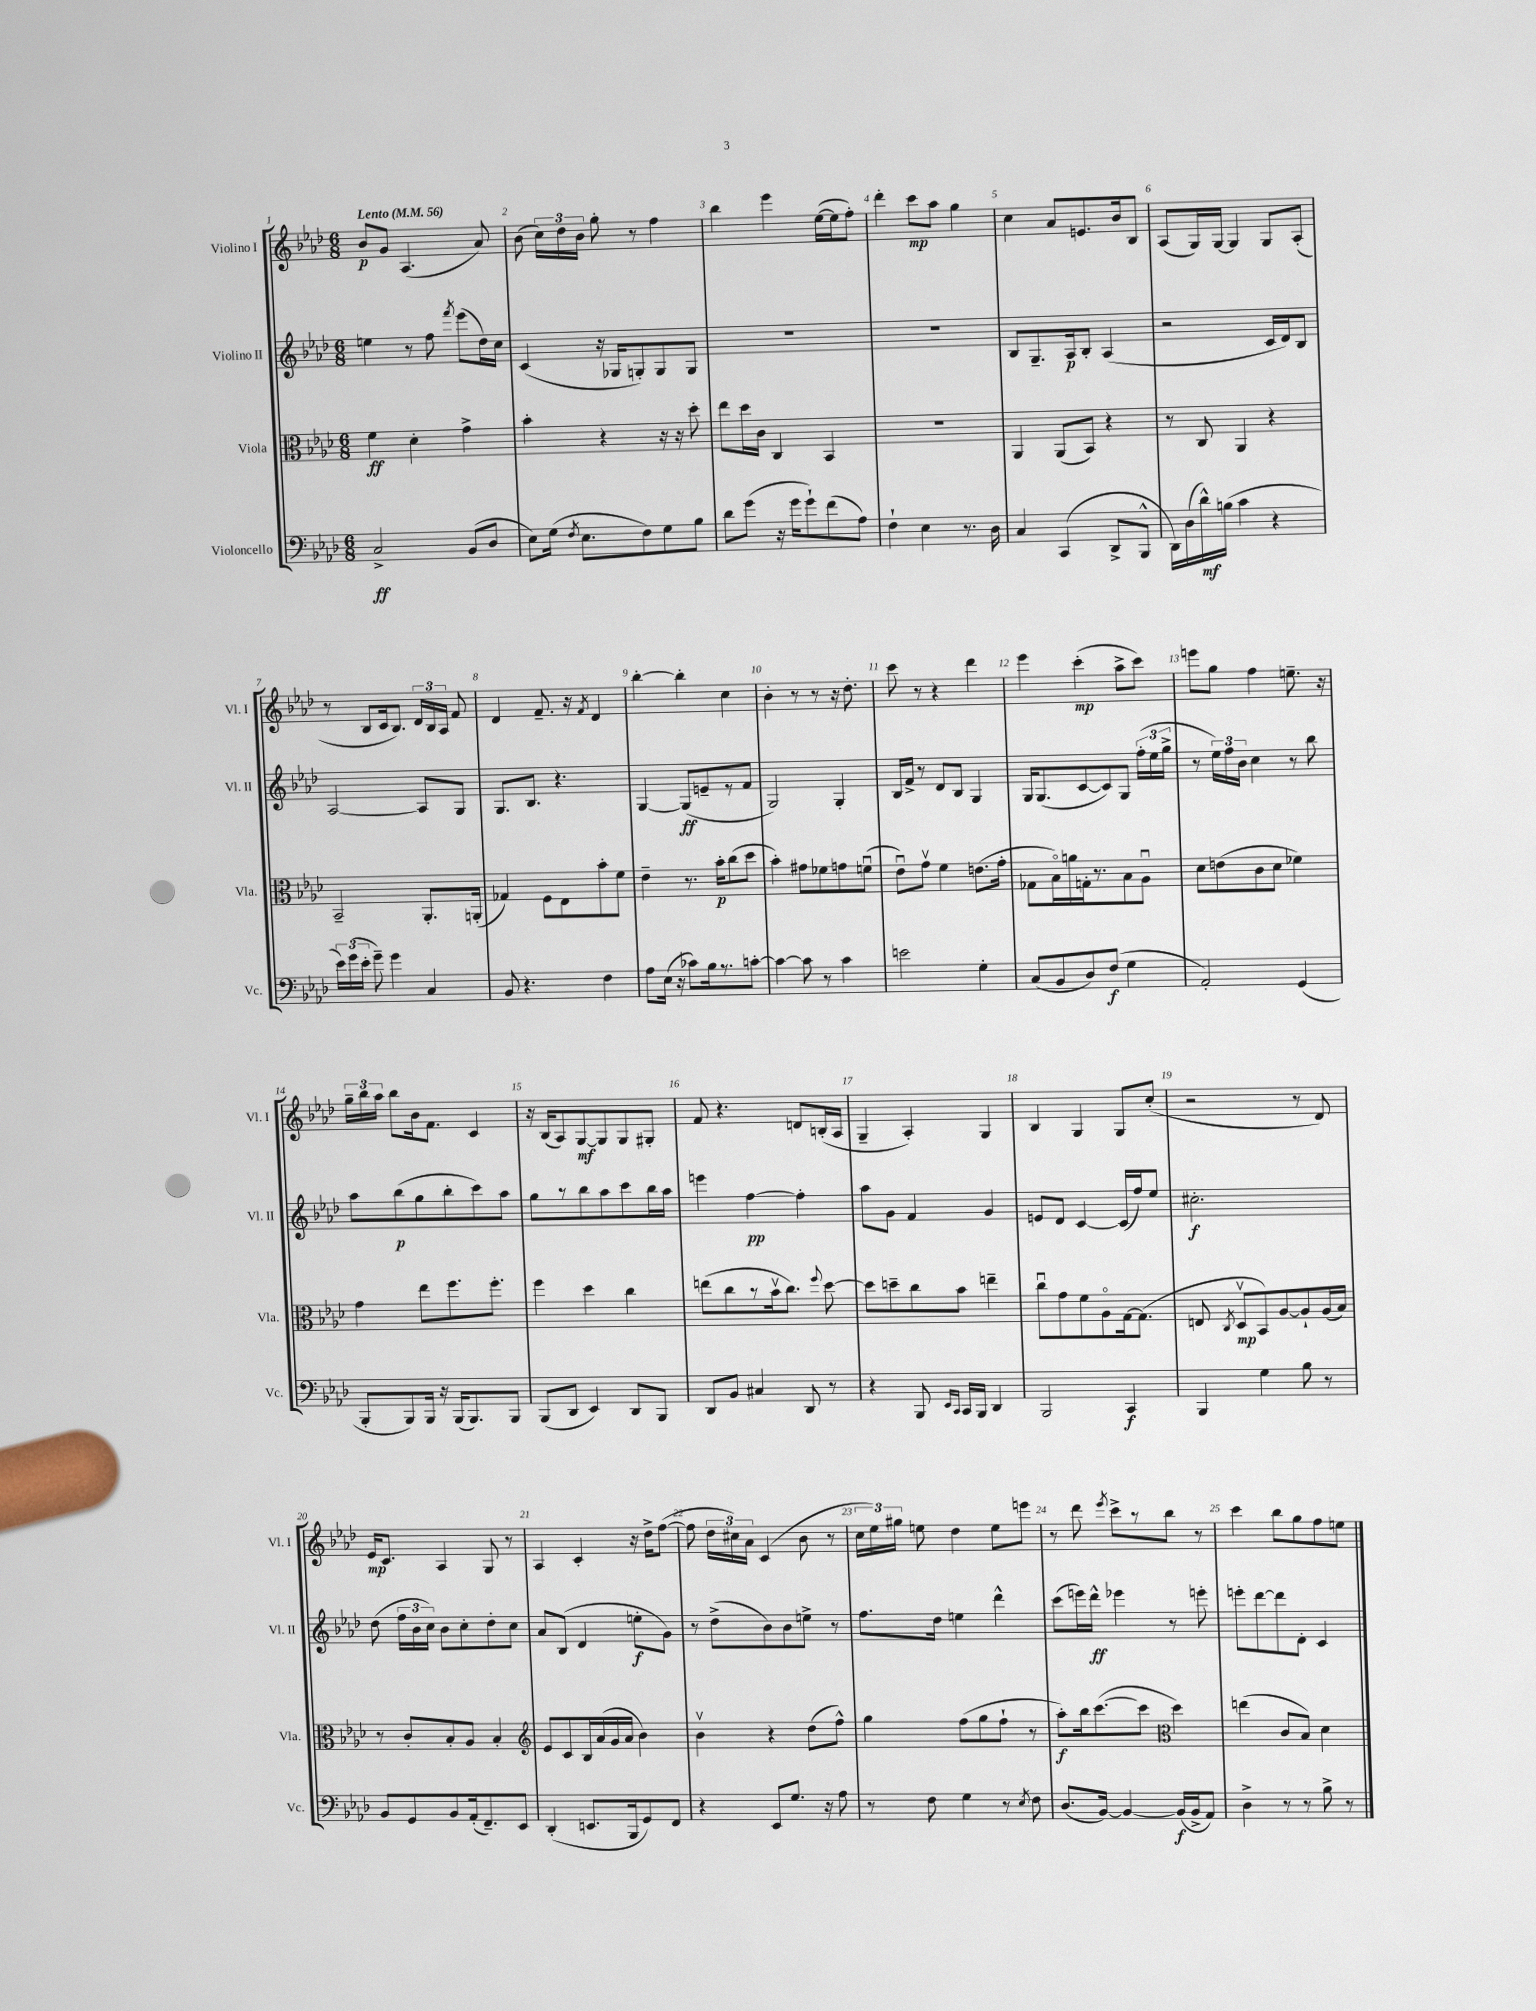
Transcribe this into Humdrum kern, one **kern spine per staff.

**kern	**dynam	**kern	**dynam	**kern	**dynam	**kern	**dynam
*part4	*part4	*part3	*part3	*part2	*part2	*part1	*part1
*staff4	*staff4	*staff3	*staff3	*staff2	*staff2	*staff1	*staff1
*I"Violoncello	*	*I"Viola	*	*I"Violino II	*	*I"Violino I	*
*I'Vc.	*	*I'Vla.	*	*I'Vl. II	*	*I'Vl. I	*
*clefF4	*	*clefC3	*	*clefG2	*	*clefG2	*
*k[b-e-a-d-]	*	*k[b-e-a-d-]	*	*k[b-e-a-d-]	*	*k[b-e-a-d-]	*
*M6/8	*	*M6/8	*	*M6/8	*	*M6/8	*
*MM56	*	*MM56	*	*MM56	*	*MM56	*
=1	=1	=1	=1	=1	=1	=1	=1
!	!	!	!	!	!	!LO:TX:a:B:t=Lento	!
2C^/	ff	4f\	ff	4een\	.	8b-/L	p
.	.	.	.	.	.	8g/J	.
.	.	4d-'\	.	8r	.	(4.A-/	.
.	.	.	.	8ff\	.	.	.
.	.	.	.	8qfff/	.	.	.
(8BB-/L	.	4g^\	.	(8eee-\L	.	.	.
8D-/J	.	.	.	16dd-\L)	.	8a-/)	.
.	.	.	.	16cc\JJ	.	.	.
=2	=2	=2	=2	=2	=2	=2	=2
8E-\L)	.	4b-'\	.	(4c/	.	(8b-\	.
(16G\Jk	.	.	.	.	.	24cc\LL)	.
.	.	.	.	.	.	24dd-\	.
8qF/	.	.	.	.	.	.	.
8.E-\L	.	.	.	.	.	.	.
.	.	.	.	.	.	24b-\JJ	.
.	.	4r	.	16r	.	8gg'\	.
.	.	.	.	16G-X/KL	.	.	.
8F\)	.	.	.	8Gn'/)	.	8r	.
8G\	.	16r	.	8G/	.	4ff\	.
.	.	16r	.	.	.	.	.
8B-\J	.	8dd-'\	.	8G/J	.	.	.
=3	=3	=3	=3	=3	=3	=3	=3
8d-\L	.	8ee-\L	.	2.r	.	4bb-\	.
(8g\J	.	16dd-\L	.	.	.	.	.
.	.	16c\JJ	.	.	.	.	.
16r	.	4C/	.	.	.	4eee-\	.
16g\KL	.	.	.	.	.	.	.
8g`\)	.	.	.	.	.	.	.
(8f\	.	4BB-/	.	.	.	([16ee-\LL	.
.	.	.	.	.	.	16ee-\J]	.
8A-\J)	.	.	.	.	.	8ff'\J)	.
=4	=4	=4	=4	=4	=4	=4	=4
4F`\	.	2.r	.	2.r	.	4ddd-'\	.
4E-\	.	.	.	.	.	8ccc\L	mp
.	.	.	.	.	.	8aa-\J	.
8.r	.	.	.	.	.	4gg\	.
16D-\	.	.	.	.	.	.	.
=5	=5	=5	=5	=5	=5	=5	=5
4C/	.	4AA-/	.	8B-/L	.	4cc\	.
.	.	.	.	8.G~/	.	.	.
(4CC/	.	(8AA-/L	.	.	.	8a-/L	.
.	.	.	.	16A-/k	p	.	.
.	.	8BB-/J)	.	8B-'/J	.	8.en/	.
8DD-^/L	.	4r	.	(4A-/	.	.	.
.	.	.	.	.	.	16b-/k	.
8BBB-^^/J	.	.	.	.	.	8B-/J	.
=6	=6	=6	=6	=6	=6	=6	=6
16DD-\LL)	.	8r	.	2r	.	(8A-/L	.
(16D-\	.	.	.	.	.	.	.
16d-^^\)	mf	8C/	.	.	.	16G/L)	.
(16Bn\JJ	.	.	.	.	.	[16G/JJ	.
4c\	.	4AA-/	.	.	.	4G/]	.
4r	.	4r	.	16c/LL	.	8G/L	.
.	.	.	.	16d-/J)	.	.	.
.	.	.	.	8B-/J	.	(8A-'/J	.
!!LO:LB:g=z
=7	=7	=7	=7	=7	=7	=7	=7
24e-\LL)	.	2BB-~/	.	[2A-/	.	8r	.
(24g\	.	.	.	.	.	.	.
24e-'\JJ	.	.	.	.	.	.	.
8g~\)	.	.	.	.	.	8B-/L	.
4g\	.	.	.	.	.	16c/k	.
.	.	.	.	.	.	8.B-/J)	.
4C/	.	8.AA-'/L	.	8A-/L]	.	24d-/LL	.
.	.	.	.	.	.	24B-/	.
.	.	.	.	.	.	24A-/JJ	.
.	.	.	.	8G/J	.	8f/	.
.	.	(16AAn'/Jk	.	.	.	.	.
=8	=8	=8	=8	=8	=8	=8	=8
8BB-/	.	4G-X/)	.	8.G/L	.	4d-/	.
4.r	.	.	.	.	.	.	.
.	.	.	.	8.B-/J	.	.	.
.	.	8F\L	.	.	.	8.f~/	.
.	.	8E-\	.	4.r	.	.	.
.	.	.	.	.	.	16r	.
.	.	.	.	.	.	8qf/	.
4F\	.	8b-'\	.	.	.	4d-/	.
.	.	8f\J	.	.	.	.	.
=9	=9	=9	=9	=9	=9	=9	=9
8A-\L	.	4e-~\	.	[4G/	.	[4bb-'\	.
(16E-\Jk	.	.	.	.	.	.	.
16r	.	.	.	.	.	.	.
8c-X\L)	.	8.r	.	(8G/L]	ff	4bb-'\]	.
16B-\k	.	.	.	8en~/	.	.	.
8.r	.	16b-'\KL	p	.	.	.	.
.	.	(8cc\	.	8r	.	4cc\	.
[8cn'\J	.	8dd-\J	.	8f/J	.	.	.
=10	=10	=10	=10	=10	=10	=10	=10
4c\_	.	4b-'\)	.	2G/)	.	4b-'\	.
8c\]	.	8g#X\L	.	.	.	8r	.
8r	.	8f-X\	.	.	.	8r	.
4c\	.	8gn\	.	4G'/	.	16r	.
.	.	.	.	.	.	8.dd-'\	.
.	.	(8fnu\J	.	.	.	.	.
=11	=11	=11	=11	=11	=11	=11	=11
2en\	.	8e-u\L)	.	16B-/LL	.	8ccc\	.
.	.	.	.	16f^/JJ	.	.	.
.	.	8gv\J	.	8r	.	8r	.
.	.	4f\	.	8d-/L	.	4r	.
.	.	.	.	8B-/J	.	.	.
4G'\	.	(8.en\L	.	4G/	.	4ddd-\	.
.	.	16g'\Jk	.	.	.	.	.
=12	=12	=12	=12	=12	=12	=12	=12
(8C/L	.	8G-X\L	.	16G/KL	.	4eee-\	.
.	.	.	.	(8.G/	.	.	.
8BB-/	.	16B-\L)	.	.	.	.	.
.	.	16an\	.	.	.	.	.
8D-/)	.	16Gn'\J	.	[8c/	.	(4ccc'\	mp
.	.	8.r	.	.	.	.	.
(8F/J	f	.	.	8c/])	.	.	.
4G\	.	8B-\	.	8G/J	.	8aa-^\L	.
.	.	8A-u\J	.	(24ff'\LL	.	8ccc\J)	.
.	.	.	.	24ee-\	.	.	.
.	.	.	.	24gg^\JJ	.	.	.
=13	=13	=13	=13	=13	=13	=13	=13
2AA-'/)	.	8d-\L	.	8r	.	8eeen\L	.
.	.	(8en\	.	24ee-\LL)	.	8gg\J	.
.	.	.	.	24ff\	.	.	.
.	.	.	.	24b-\JJ	.	.	.
.	.	8c\	.	4cc\	.	4ff\	.
.	.	8d-\J	.	.	.	.	.
(4GG/	.	4f-X\)	.	8r	.	8.een~\	.
.	.	.	.	8bb-\	.	.	.
.	.	.	.	.	.	16r	.
!!LO:LB:g=z
=14	=14	=14	=14	=14	=14	=14	=14
8BBB-'/L	.	4g\	.	8aa-\L	.	24gg~\LL	.
.	.	.	.	.	.	24bb-\	.
.	.	.	.	.	.	24aa-\JJ	.
8BBB-/)	.	.	.	(8bb-\	p	8bb-\L	.
16BBB-/Jk	.	8ee-\L	.	8gg\	.	16b-\k	.
16r	.	.	.	.	.	8.f\J	.
(16BBB-/KL	.	8.ff\	.	8bb-'\	.	.	.
8.BBB-/)	.	.	.	.	.	.	.
.	.	.	.	8ccc\)	.	4c/	.
.	.	8.ff'\J	.	.	.	.	.
8BBB-/J	.	.	.	8aa-\J	.	.	.
=15	=15	=15	=15	=15	=15	=15	=15
(8BBB-/L	.	4ff\	.	8gg\L	.	16r	.
.	.	.	.	.	.	(16B-/KL	.
8DD-/J	.	.	.	8r	.	8A-/)	.
4EE-/)	.	4dd-\	.	8bb-\	.	[8G/	mf
.	.	.	.	8aa-\	.	8G/]	.
8DD-/L	.	4cc\	.	8ccc\	.	8G/	.
8BBB-/J	.	.	.	16bb-\L	.	8G#X'/J	.
.	.	.	.	16aa-\JJ	.	.	.
=16	=16	=16	=16	=16	=16	=16	=16
8DD-/L	.	(8een\L	.	4eeen\	.	8f/	.
8BB-/J	.	8cc\	.	.	.	4.r	.
4C#X/	.	8r	.	[4ff\	pp	.	.
.	.	16b-v\k	.	.	.	.	.
.	.	8.cc\J)	.	.	.	.	.
8DD-/	.	.	.	4ff'\]	.	8dn/L	.
.	.	8qqff/	.	.	.	.	.
8r	.	[8dd-\	.	.	.	(16Bn'/L	.
.	.	.	.	.	.	16A-/JJ	.
=17	=17	=17	=17	=17	=17	=17	=17
4r	.	8dd-\L]	.	8aa-\L	.	4G~/	.
.	.	8ddn~\	.	8g\J	.	.	.
8BBB-/	.	8cc\	.	4f/	.	4A-'/)	.
16qqEE-/LL	.	.	.	.	.	.	.
16qqCC/JJ	.	.	.	.	.	.	.
16CC/LL	.	8b-\J	.	.	.	.	.
16BBB-/JJ	.	.	.	.	.	.	.
4DD-/	.	4een~\	.	4g/	.	4G/	.
=18	=18	=18	=18	=18	=18	=18	=18
2BBB-/	.	8ccu\L	.	8en/L	.	4B-/	.
.	.	8g\	.	8d-/J	.	.	.
.	.	8f\	.	[4c/	.	4G/	.
.	.	8A-\	.	.	.	.	.
4CC/	f	[16G\k	.	(16c/LL]	.	8G/L	.
.	.	(8.G\J]	.	16ff/J)	.	.	.
.	.	.	.	8ee-/J	.	(8cc'/J	.
=19	=19	=19	=19	=19	=19	=19	=19
4BBB-/	.	8En/	.	2.cc#X'\	f	2r	.
.	.	8qC/	.	.	.	.	.
.	.	8D-v/L	mp	.	.	.	.
4G\	.	8BB-/)	.	.	.	.	.
.	.	[8A-/	.	.	.	.	.
8B-\	.	8A-`/]	.	.	.	8r	.
8r	.	(16A-/L	.	.	.	8d-/)	.
.	.	16B-/JJ)	.	.	.	.	.
!!LO:LB:g=z
=20	=20	=20	=20	=20	=20	=20	=20
8BB-/L	.	8r	.	(8dd-\	.	16e-/KL	mp
.	.	.	.	.	.	8.c/J	.
8GG/	.	8c'/L	.	24ff\LL	.	.	.
.	.	.	.	24b-\	.	.	.
.	.	.	.	24cc\JJ)	.	.	.
8BB-/	.	8B-'/	.	8b-\L	.	4A-/	.
(16AA-'/k	.	8A-/J	.	8cc'\	.	.	.
8.FF~/)	.	.	.	.	.	.	.
.	.	4B-'/	.	8dd-'\	.	8G/	.
8EE-/J	.	.	.	8cc\J	.	8r	.
=21	=21	=21	=21	=21	=21	=21	=21
*	*	*clefG2	*	*	*	*	*
(4DD-'/	.	8e-/L	.	8a-/L	.	4A-/	.
.	.	8c/	.	(8B-/J	.	.	.
8.EEn/L	.	16B-/L	.	4d-/	.	4c'/	.
.	.	(16a-/	.	.	.	.	.
.	.	16g/	.	.	.	.	.
16BBB-/k	.	16a-/JJ	.	.	.	.	.
8GG/)	.	4b-\)	.	8een'\L	f	16r	.
.	.	.	.	.	.	16dd-^\KL	.
8FF/J	.	.	.	8g\J)	.	([8ff\J	.
=22	=22	=22	=22	=22	=22	=22	=22
4r	.	4b-v\	.	8r	.	8ff\]	.
.	.	.	.	(8dd-^\L	.	24dd-\LL	.
.	.	.	.	.	.	24cc#X\)	.
.	.	.	.	.	.	24a-\JJ	.
8EE-/L	.	4r	.	8b-\)	.	(4c/	.
8.G/J	.	.	.	8b-\	.	.	.
.	.	(8dd-\L	.	8een^\J	.	8b-\	.
16r	.	.	.	.	.	.	.
8A-\	.	8ff^^\J)	.	8r	.	8r	.
=23	=23	=23	=23	=23	=23	=23	=23
8r	.	4gg\	.	8.ff\L	.	24cc\LL	.
.	.	.	.	.	.	24ee-\)	.
.	.	.	.	.	.	24gg#X\JJ	.
8F\	.	.	.	.	.	8een\	.
.	.	.	.	16dd-\Jk	.	.	.
4G\	.	(8ff\L	.	4een\	.	4dd-\	.
.	.	8gg\	.	.	.	.	.
8r	.	8ff`\J	.	4ddd-^^\	.	8ee\L	.
8qE-/	.	.	.	.	.	.	.
8F\	.	8r	.	.	.	8eeen\J	.
=24	=24	=24	=24	=24	=24	=24	=24
(8.D-/L	.	8aa-'\L)	f	(8ccc\L	.	8r	.
.	.	16bb-\k	.	16eeen\L)	.	8ddd-\	.
[16BB-/Jk)	.	([8.ccc\	.	16ddd-^^\JJ	ff	.	.
.	.	.	.	.	.	8qeee-/	.
4BB-/_	.	.	.	4eee-X\	.	8ccc^\L	.
.	.	8ccc\J]	.	.	.	8r	.
*	*	*clefC3	*	*	*	*	*
(16BB-/LL]	f	4dd-\)	.	8r	.	8bb-\J	.
16BB-^/J	.	.	.	.	.	.	.
8AA-/J)	.	.	.	8eeen'\	.	8r	.
=25	=25	=25	=25	=25	=25	=25	=25
4D-^\	.	(4een\	.	8eeen'\L	.	4ccc\	.
.	.	.	.	[8ddd-\	.	.	.
8r	.	8c/L	.	8ddd-\]	.	8bb-\L	.
8r	.	8B-/J)	.	8d-'\J	.	8gg\	.
8B-^\	.	4d-\	.	4c/	.	8ff\	.
8r	.	.	.	.	.	8een\J	.
==	==	==	==	==	==	==	==
*-	*-	*-	*-	*-	*-	*-	*-
